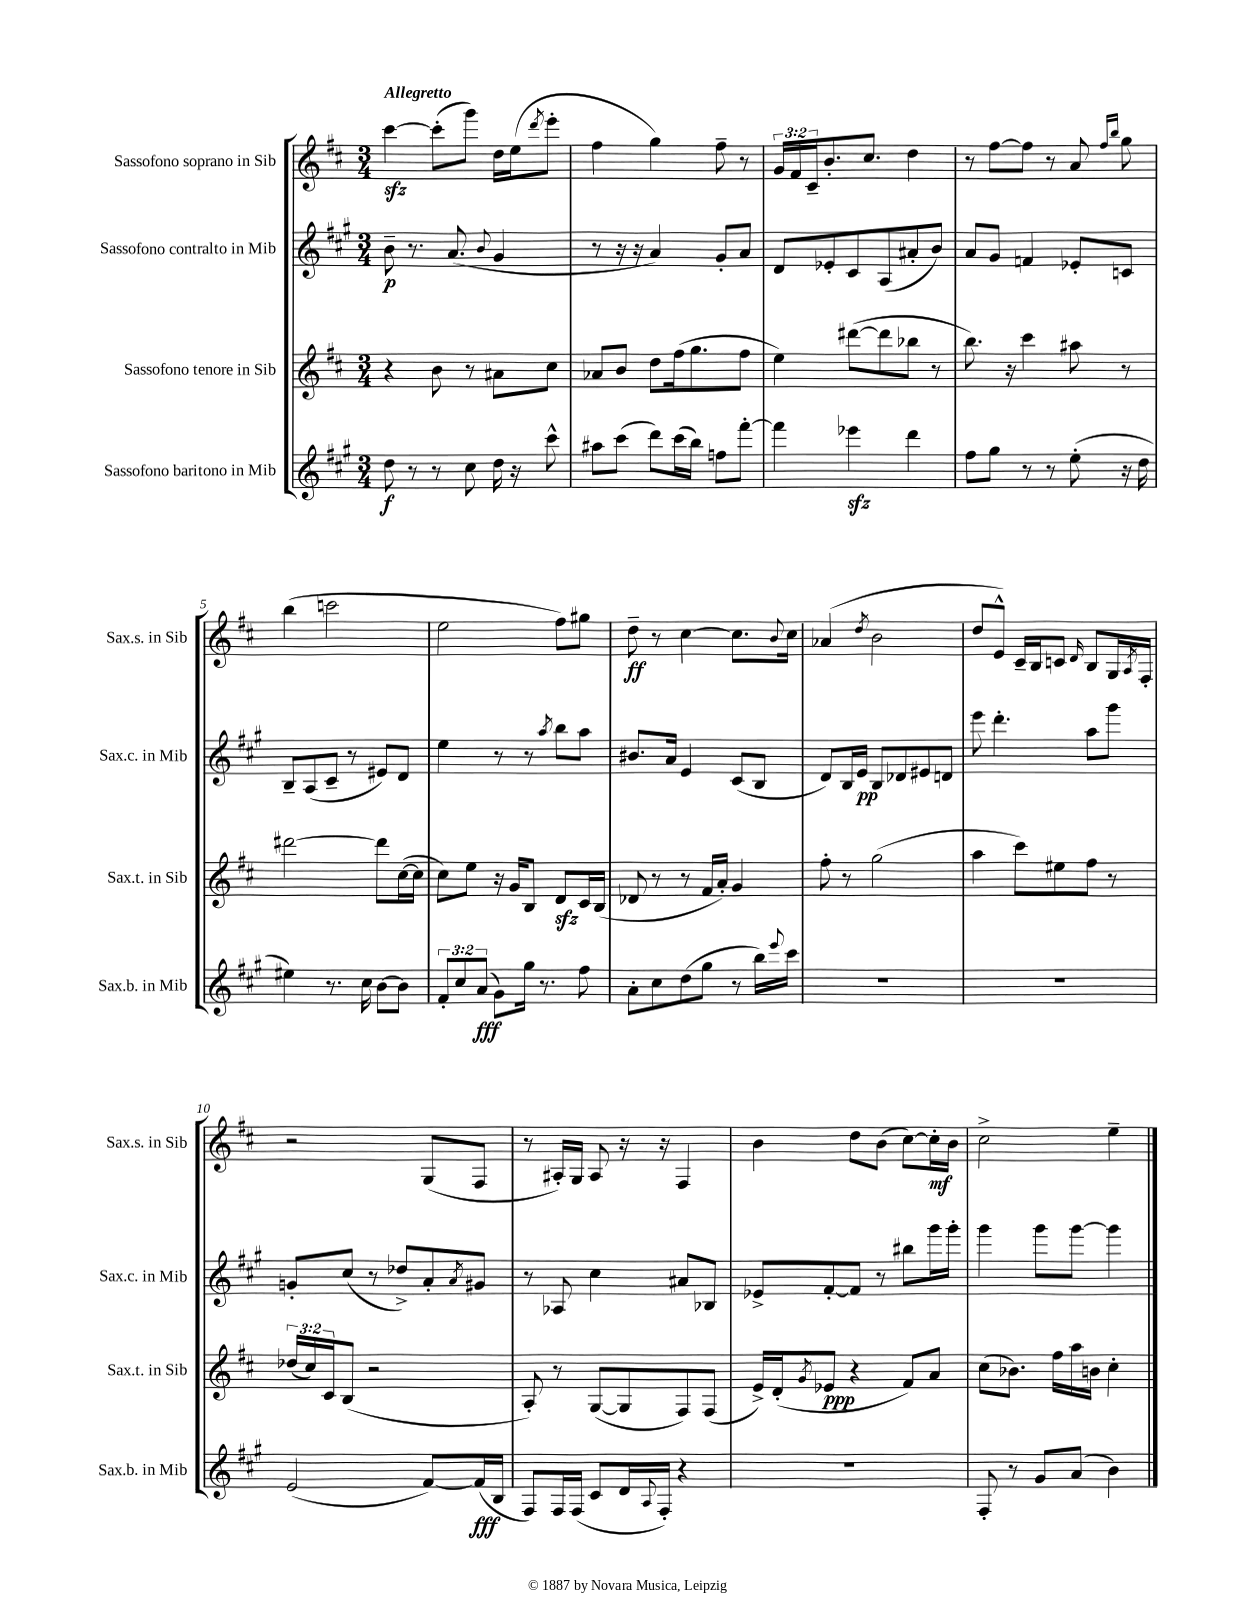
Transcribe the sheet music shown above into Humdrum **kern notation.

**kern	**dynam	**kern	**dynam	**kern	**dynam	**kern	**dynam
*part4	*part4	*part3	*part3	*part2	*part2	*part1	*part1
*staff4	*staff4	*staff3	*staff3	*staff2	*staff2	*staff1	*staff1
*I"Sassofono baritono in Mib	*	*I"Sassofono tenore in Sib	*	*I"Sassofono contralto in Mib	*	*I"Sassofono soprano in Sib	*
*I'Sax.b. in Mib	*	*I'Sax.t. in Sib	*	*I'Sax.c. in Mib	*	*I'Sax.s. in Sib	*
*clefG2	*	*clefG2	*	*clefG2	*	*clefG2	*
*k[f#c#g#]	*	*k[f#c#]	*	*k[f#c#g#]	*	*k[f#c#]	*
*M3/4	*	*M3/4	*	*M3/4	*	*M3/4	*
=1	=1	=1	=1	=1	=1	=1	=1
!	!	!	!	!	!	!LO:TX:a:B:t=Allegretto	!
8dd\	f	4r	.	8b~\	p	[4ccc#zz\	.
8r	.	.	.	8.r	.	.	.
8r	.	8b\	.	.	.	(8ccc#'\L]	.
.	.	.	.	(8.a/	.	.	.
8cc#\	.	8r	.	.	.	8ggg\J)	.
.	.	.	.	8qqb/	.	.	.
16dd\	.	8a#X\L	.	4g#/	.	16dd\LL	.
16r	.	.	.	.	.	(16ee\J	.
.	.	.	.	.	.	8qddd/	.
8ccc#^^\	.	8cc#\J	.	.	.	8eee'\J	.
=2	=2	=2	=2	=2	=2	=2	=2
8aa#X\L	.	8a-X/L	.	8r	.	4ff#\	.
(8ccc#\J	.	8b/J	.	16r	.	.	.
.	.	.	.	16r	.	.	.
8ddd\L)	.	8dd\L	.	4a/)	.	4gg\)	.
(16ccc#\L	.	(16ff#\k	.	.	.	.	.
16bb\JJ)	.	8.gg\	.	.	.	.	.
8ffn\L	.	.	.	8g#'/L	.	8ff#~\	.
[8fff#'\J	.	8ff#\J	.	8a/J	.	8r	.
=3	=3	=3	=3	=3	=3	=3	=3
4fff#\]	.	4ee\)	.	8d/L	.	24g/LL	.
.	.	.	.	.	.	24f#/	.
.	.	.	.	.	.	24c#~/J	.
.	.	.	.	8e-X'/	.	8.b'/	.
4eee-Xzz\	.	([8ddd#X\L	.	8c#/	.	.	.
.	.	.	.	.	.	8.cc#/J	.
.	.	8ddd#\]	.	(8A/	.	.	.
4ddd\	.	8bb-X\J	.	8a#X'/	.	4dd\	.
.	.	8r	.	8b/J)	.	.	.
=4	=4	=4	=4	=4	=4	=4	=4
8ff#\L	.	8.bb\)	.	8a/L	.	8r	.
8gg#\J	.	.	.	8g#/J	.	[8ff#\L	.
.	.	16r	.	.	.	.	.
8r	.	4ccc#\	.	4fn/	.	8ff#\J]	.
8r	.	.	.	.	.	8r	.
(8ee'\	.	8aa#X\	.	8e-X'/L	.	8a/	.
.	.	.	.	.	.	16qqff#/LL	.
.	.	.	.	.	.	16qqbb/JJ	.
16r	.	8r	.	8cn/J	.	8gg\	.
16dd\	.	.	.	.	.	.	.
!!LO:LB:g=z
=5	=5	=5	=5	=5	=5	=5	=5
4ee#X\)	.	[2ddd#X\	.	8B~/L	.	(4bb\	.
.	.	.	.	(8A/	.	.	.
8.r	.	.	.	8c#~/J	.	2cccn\	.
.	.	.	.	8r	.	.	.
16cc#\	.	.	.	.	.	.	.
[8b\L	.	8ddd#\L]	.	8e#X/L)	.	.	.
8b\J]	.	([16cc#\L	.	8d/J	.	.	.
.	.	16cc#\JJ]	.	.	.	.	.
=6	=6	=6	=6	=6	=6	=6	=6
12f#'/L	.	8cc#\L)	.	4ee\	.	2ee\	.
12cc#/	.	.	.	.	.	.	.
.	.	8ee\J	.	.	.	.	.
(12a/J	fff	.	.	.	.	.	.
8g#\L)	.	16r	.	8r	.	.	.
.	.	16g/KL	.	.	.	.	.
16gg#\Jk	.	8B/J	.	8r	.	.	.
8.r	.	.	.	.	.	.	.
.	.	.	.	8qaa/	.	.	.
.	.	8dzz/L	.	8bb\L	.	8ff#\L)	.
8ff#\	.	16c#/L	.	8aa\J	.	8gg#X\J	.
.	.	(16B/JJ	.	.	.	.	.
=7	=7	=7	=7	=7	=7	=7	=7
8a'\L	.	8d-X/	.	8.b#X/L	.	8dd~\	ff
8cc#\	.	8r	.	.	.	8r	.
.	.	.	.	16a/Jk	.	.	.
(8dd\	.	8r	.	4e/	.	[4cc#\	.
8gg#\J	.	16f#/LL	.	.	.	.	.
.	.	16a'/JJ)	.	.	.	.	.
8r	.	4g/	.	(8c#/L	.	8.cc#\L]	.
16bb\LL)	.	.	.	8B/J	.	.	.
8qqeee/	.	.	.	.	.	8qqb/	.
16ccc#\JJ	.	.	.	.	.	16cc#\Jk	.
=8	=8	=8	=8	=8	=8	=8	=8
2.r	.	8ff#'\	.	8d/L)	.	(4a-X/	.
.	.	8r	.	16B/L	.	.	.
.	.	.	.	16e/JJ	pp	.	.
.	.	.	.	.	.	8qdd/	.
.	.	(2gg\	.	8B/L	.	2b\	.
.	.	.	.	8d-X/	.	.	.
.	.	.	.	8e#X/	.	.	.
.	.	.	.	8dn/J	.	.	.
=9	=9	=9	=9	=9	=9	=9	=9
2.r	.	4aa\	.	8eee\	.	8dd/L	.
.	.	.	.	4.ddd'\	.	8e^^/J)	.
.	.	8ccc#\L)	.	.	.	16c#~/LL	.
.	.	.	.	.	.	16B/J	.
.	.	8ee#X\	.	.	.	8cn/J	.
.	.	.	.	.	.	16qqd/	.
.	.	8ff#\J	.	8aa\L	.	8B/L	.
.	.	8r	.	8ggg#\J	.	16G/L	.
.	.	.	.	.	.	8qA/	.
.	.	.	.	.	.	16F#'/JJ	.
!!LO:LB:g=z
=10	=10	=10	=10	=10	=10	=10	=10
(2e/	.	(24dd-X/LL	.	8gn'/L	.	2r	.
.	.	24cc#/)	.	.	.	.	.
.	.	24c#/J	.	.	.	.	.
.	.	(8B/J	.	(8cc#/J	.	.	.
.	.	2r	.	8r	.	.	.
.	.	.	.	8dd-X^/L)	.	.	.
[8f#/L)	.	.	.	8a'/	.	(8G/L	.
.	.	.	.	8qa/	.	.	.
(16f#/L]	fff	.	.	8g#X/J	.	8F#/J	.
16B/JJ	.	.	.	.	.	.	.
=11	=11	=11	=11	=11	=11	=11	=11
8F#/L)	.	8A'/)	.	8r	.	8r	.
16F#/L	.	8r	.	8A-X/	.	16A#X'/LL)	.
(16F#/JJ	.	.	.	.	.	16G/JJ	.
8c#/L	.	([8G/L	.	4cc#\	.	8A#/	.
16d/L	.	8G/]	.	.	.	16r	.
8qqA/	.	.	.	.	.	.	.
16F#'/JJ)	.	.	.	.	.	16r	.
4r	.	8F#/)	.	8a#X/L	.	4F#/	.
.	.	(8F#/J	.	8B-X/J	.	.	.
=12	=12	=12	=12	=12	=12	=12	=12
2.r	.	16e^/LL)	.	8e-X^/L	.	4b\	.
.	.	(16d'/J	.	.	.	.	.
.	.	8qg/	.	.	.	.	.
.	.	8e-X/J	ppp	[8f#'/	.	.	.
.	.	4r	.	8f#/J]	.	8dd\L	.
.	.	.	.	8r	.	(8b\J	.
.	.	8f#/L)	.	8bb#X\L	.	[8cc#\L)	.
.	.	8a/J	.	16ggg#\L	.	16cc#'\L]	mf
.	.	.	.	16ggg#'\JJ	.	16b\JJ	.
=13	=13	=13	=13	=13	=13	=13	=13
8F#'/	.	(8cc#\L	.	4ggg#\	.	2cc#^\	.
8r	.	8.b-X\J)	.	.	.	.	.
8g#/L	.	.	.	8ggg#\L	.	.	.
.	.	16ff#\LL	.	.	.	.	.
(8a/J	.	16aa\	.	[8ggg#\J	.	.	.
.	.	16bn\JJ	.	.	.	.	.
4b\)	.	4cc#'\	.	4ggg#\]	.	4ee~\	.
==	==	==	==	==	==	==	==
*-	*-	*-	*-	*-	*-	*-	*-
